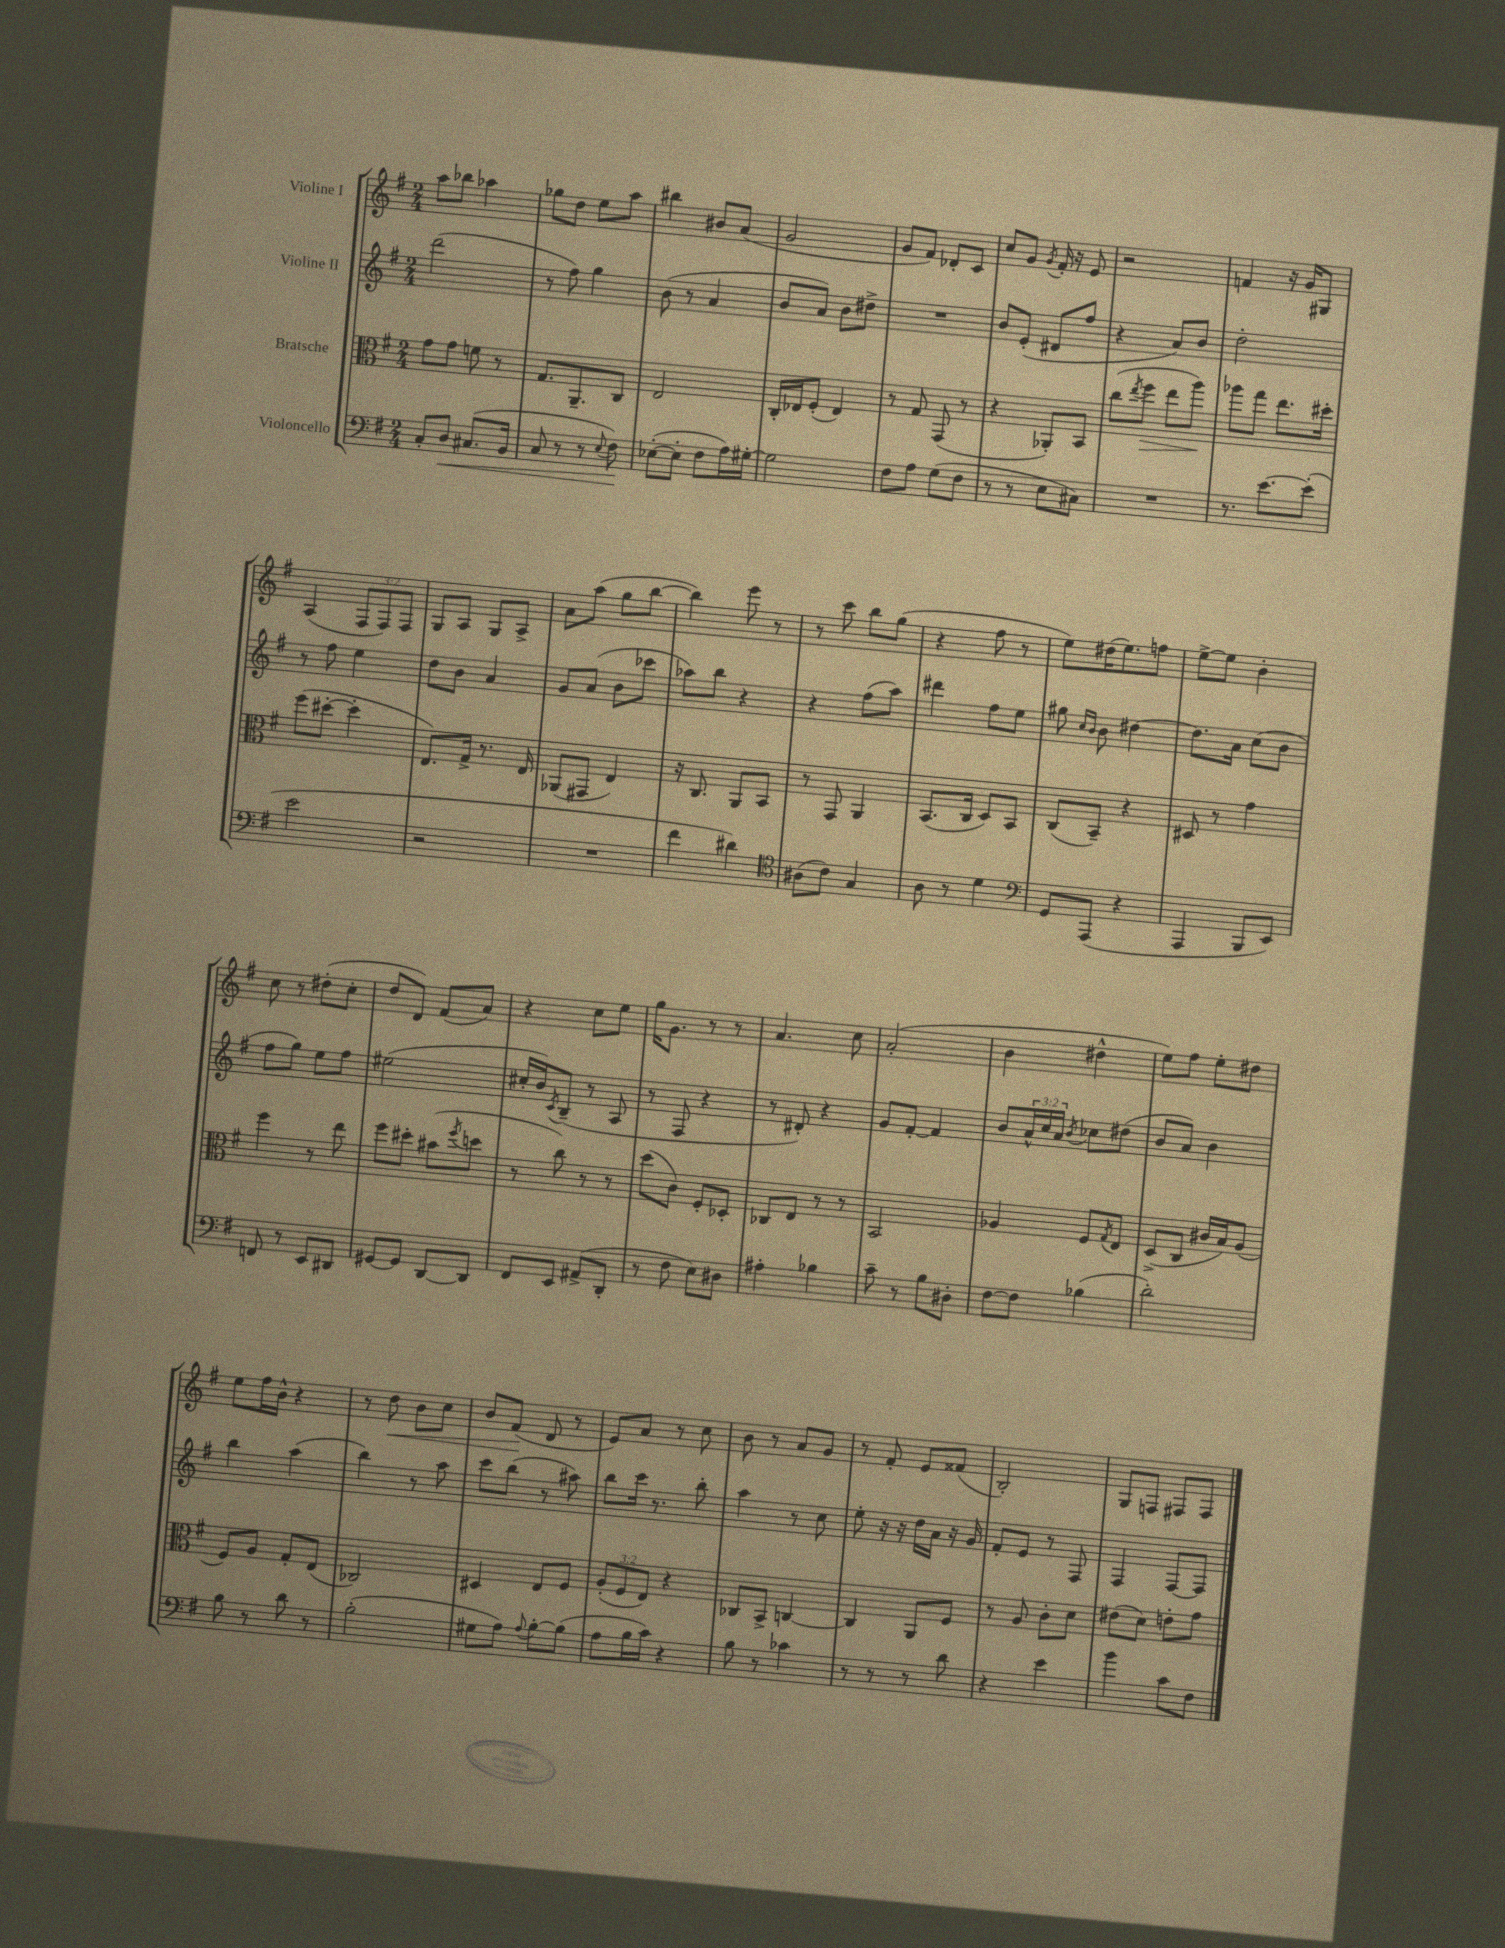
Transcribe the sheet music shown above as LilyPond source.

<<
\new StaffGroup <<
\new Staff = "s0" \with { instrumentName = "Violine I" } {
    \clef treble \key g \major \numericTimeSignature \time 2/4 \override Staff.TupletNumber.text = #tuplet-number::calc-fraction-text
    a''8 bes''8 aes''4 |
    ges''8 d''8 e''8 a''8 |
    bis''4 bis'8 a'8( |
    g'2 |
    g'8 fis'8) des'8-. c'8 |
    c''8 g'8 \acciaccatura { g'8 } fis'16-. r16 e'8 |
    r2 |
    f'4 r16 g'16 gis8 |
    a4( \tuplet 3/2 { fis8 fis8) fis8 } |
    g8 a8 g8 a8-> |
    a'8 a''8( g''8 b''8~ |
    b''4) e'''8 r8 |
    r8 c'''8 b''8 g''8( |
    r4 fis''8 r8 |
    e''8) dis''16( e''8.) f''8 |
    e''8~-> e''8 b'4-. |
    c''8 r8 dis''8-.( c''8-. |
    d''8 d'8) fis'8( a'8) |
    r4 c''8 e''8 |
    g''16 g'8. r8 r8 |
    a'4. c''8 |
    a'2-.( |
    b'4 dis''4-^ |
    e''8) fis''8 e''8-. dis''8 |
    e''8 fis''16 b'16-^ r4 |
    r8 d''8\< b'8 c''8 |
    b'8 fis'8\!( d'8 r8 |
    e'8) a'8 r8 c''8 |
    b'8 r8 a'8 g'8 |
    r8 fis'8-. e'8 fisis'8( |
    b2-.) |
    g8 f8 fis8 fis8 \bar "|." |
}
\new Staff = "s1" \with { instrumentName = "Violine II" } {
    \clef treble \key g \major \numericTimeSignature \time 2/4 \override Staff.TupletNumber.text = #tuplet-number::calc-fraction-text
    d'''2( |
    r8 fis''8) g''4 |
    b'8( r8 a'4 |
    b'8 a'8) b'8 dis''8-> |
    R2 |
    b'8 e'8-.( dis'8 fis''8 |
    r4 a'8) b'8 |
    d''2-. |
    r8 fis''8 e''4 |
    d''8 b'8 a'4 |
    g'8 a'8( b'8 ces'''8 |
    aes''8) b''8 r4 |
    r4 fis''8( a''8) |
    dis'''4 fis''8 e''8 |
    gis''8 \grace { c''16 b'16 } b'8 dis''4~ |
    dis''8. a'16 c''8( b'8 |
    fis''8 g''8) e''8 fis''8 |
    eis''2( |
    cis''16-. b'16) \acciaccatura { c'8 } b8--( r8 a8 |
    r8 fis8 r4 |
    r8 dis'8-.) r4 |
    g'8 fis'8~-. fis'4 |
    b'8 \tuplet 3/2 { a'16-^ c''16 a'16 } \acciaccatura { b'8 } ces''8 dis''8( |
    b'8 a'8) b'4 |
    b''4 a''4( |
    b''4) r8 a''8 |
    c'''8 b''8( r8 ais''8) |
    b''8 c'''16 r8. b''8-. |
    a''4 r8 c''8 |
    e''8-. r16 r16 d''16 a'16 r16 g'16 |
    fis'8-. e'8 r8 fis8 |
    fis4 fis8~ fis8 \bar "|." |
}
\new Staff = "s2" \with { instrumentName = "Bratsche" } {
    \clef alto \key g \major \numericTimeSignature \time 2/4 \override Staff.TupletNumber.text = #tuplet-number::calc-fraction-text
    g'8 g'8 f'8 r8 |
    g8. a,8.-- c8 |
    e2 |
    c16-. ees16 fis8-.( ees4) |
    r8 g8 g,8( r8 |
    r4 aes,8-.) b,8 |
    c''8( \acciaccatura { e''8 } fis''8\> e''8 a''8\!) |
    aes''8 g''8 e''8. dis''16-. |
    fis''8( dis''8~-. dis''4-. |
    e8.) g16-> r8. e16 |
    aes,8( gis,8 e4) |
    r16 c8. a,8 b,8 |
    r8 g,8 a,4 |
    b,8.( c16 d8) b,8 |
    c8( b,8--) r4 |
    dis8 r8 g'4 |
    fis''4 r8 e''8 |
    fis''8 dis''8-. bis'8( \acciaccatura { fis''8 } d''8 |
    r8 c''8) r8 r8 |
    d''8( c'8) fis8-. des8-. |
    ces8 e8 r8 r8 |
    b,2 |
    aes4 fis8 \acciaccatura { g8 } e8 |
    d8->( c8 cis'16 b16) a8( |
    fis8) a8 g8-. e8( |
    ces2) |
    dis4 e8 fis8 |
    \tuplet 3/2 { a8-.( fis8 e8) } r4 |
    ces8 b,8-> c4~ |
    c4 a,8 fis8 |
    r8 a8 c'8-. d'8 |
    eis'8( d'8) e'8-. g'8 \bar "|." |
}
\new Staff = "s3" \with { instrumentName = "Violoncello" } {
    \clef bass \key g \major \numericTimeSignature \time 2/4
    c8-. d8\< cis8.( b,16 |
    c8 r8 r8 \appoggiatura { e8 } fis8\!) |
    ees8~-.( ees8-. fis8 a16) gis16~-. |
    gis2 |
    fis8 a8 g8( fis8 |
    r8 r8 e8 cis8) |
    R2 |
    r8. e'8.~ e'8-.( |
    e'2 |
    r2 |
    R2 |
    fis'4 dis'4) |
    \clef tenor ais8( c'8) g4 |
    a8 r8 d'4 |
    \clef bass g,8 a,,8( r4 |
    a,,4 b,,8 e,8) |
    f,8 r8 e,8 dis,8 |
    gis,8~ gis,8 d,8~ d,8 |
    fis,8 e,8 ais,8->( d,8-. |
    r8 fis8 e8) dis8 |
    ais4-. bes4 |
    c'8-- r8 b8 dis8-. |
    fis8~ fis8 bes4( |
    d'2-.) |
    b8 r8 d'8 r8 |
    b2-.( |
    gis8 a8) \appoggiatura { a8 } b8~-. b8( |
    a8 b16 c'16) r4 |
    b8 r8 ces'4 |
    r8 r8 r8 d'8 |
    r4 e'4 |
    b'4 c'8 fis8 \bar "|." |
}
>>
>>
\layout { \context { \Score \remove "Bar_number_engraver" } }
